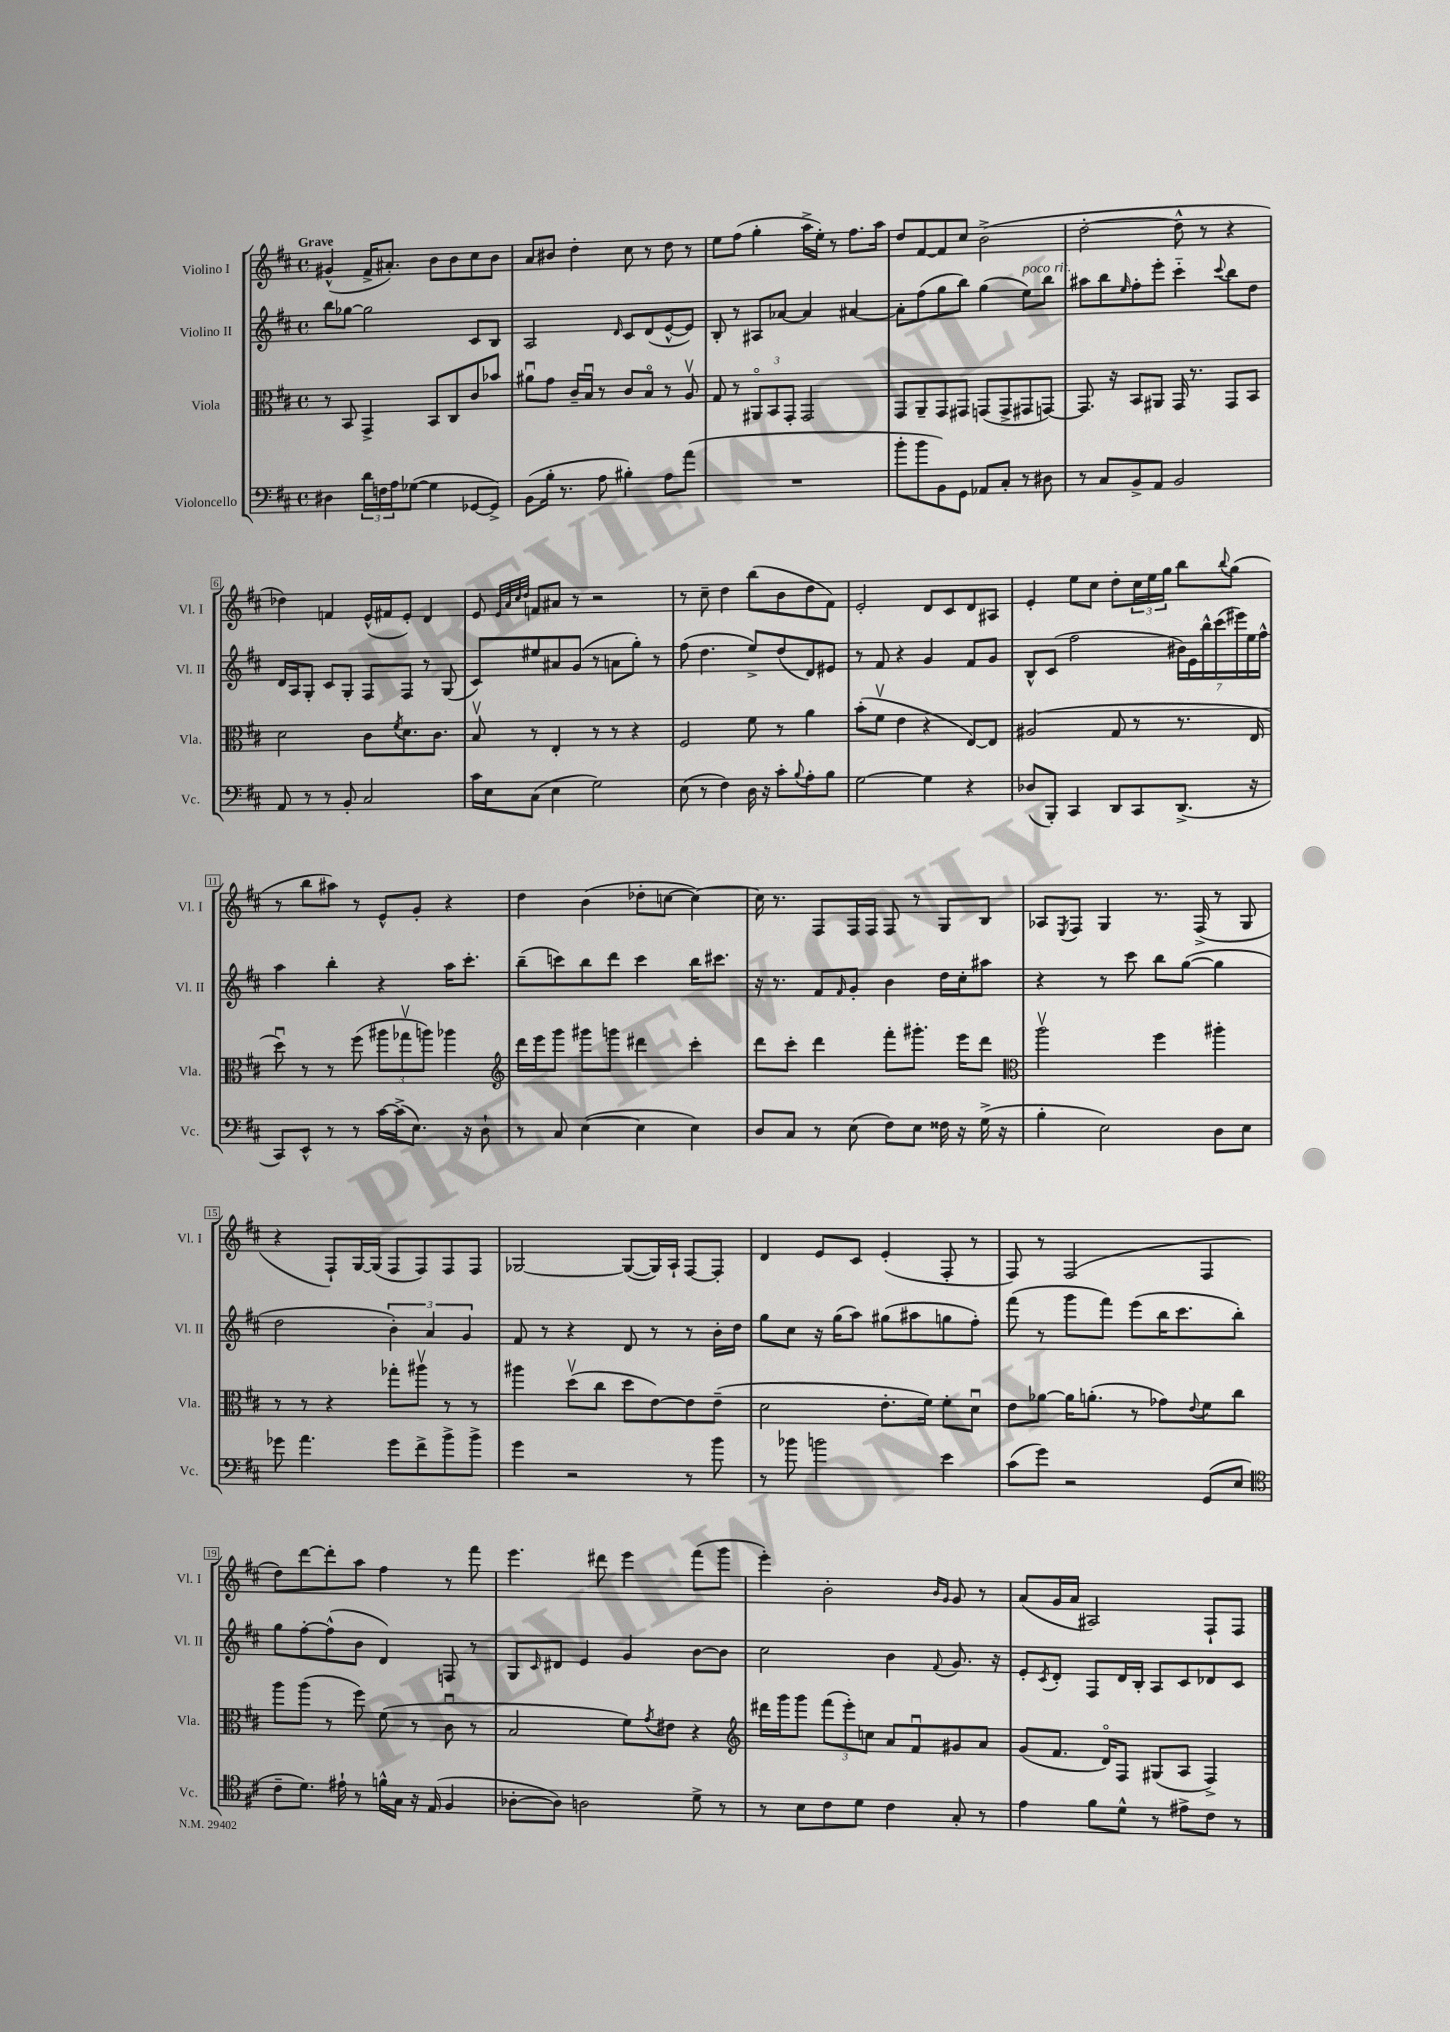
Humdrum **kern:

**kern	**kern	**kern	**kern
*staff4	*staff3	*staff2	*staff1
*clefF4	*clefC3	*clefG2	*clefG2
*k[f#c#]	*k[f#c#]	*k[f#c#]	*k[f#c#]
*M4/4	*M4/4	*M4/4	*M4/4
*met(c)	*met(c)	*met(c)	*met(c)
4D#\	8r	8bb\L	(4g#^^/
.	8BB/	[8gg-\J	.
24d\LL	4GG^/	2gg-\]	16f#^/LK
24F\	.	.	.
.	.	.	8.a#'/J)
24A\J	.	.	.
([8G-\J	.	.	.
4G-\]	8BB/L	.	8b\L
.	8C#/	.	8b\
[8GG-/L	8c#/	8c#/L	8cc#\
8GG-^/]J)	8b-/J	8B/J	8b\J
=	=	=	=
(8BB\L	8a#u\L	2A/	8a/L
16B'\Jk	8g\J	.	8b#/J
8.r	.	.	.
.	16c#~/LL	.	4dd'\
.	16Bu/JJ	.	.
8A\	8r	.	.
.	.	16qqd/	.
4B#'\)	8c#/L	8c#/L	8cc#\
.	8Bo/J	(8d/	8r
8A\L	8r	[8e^^/	8dd\
(8a\J	8Av/	8e/]J)	8r
=	=	=	=
1r	8G/	8B'/	8ee\L
.	8r	8r	(8ff#\J
.	12AA#o/L	8A#/L	4gg'\
.	12BB/	.	.
.	.	[8a-/J	.
.	12GG'/J	.	.
.	2GG/	4a-/]	16aa^\LL
.	.	.	16ee'\JJ)
.	.	.	8r
.	.	[4a#/	8.ff#\L
.	.	.	16aa\Jk
=	=	=	=
8b'\L	8GG/L	8a#'\]L	8dd/L
8b\	8AA~/	(8ff#\	[8f#/
8BB\)	8GG/	8gg\	8f#/]
8GG\J	8GG#/J	8bb\J)	8cc#/J
8AA-/L	(8GG/L	(4gg\	(2b^\
8C#'/J	8GG^/	.	.
8r	8GG#/	8ee\L)	.
8D#\	[8GG/J)	8bb\J	.
=	=	=	=
8r	8.GG/]	8aa#\L	[2dd'\
8C#/L	.	8bb\	.
.	16r	.	.
.	.	16qqee/	.
8BB^/	8BB/L	8ff#'\	.
8AA/J	8AA#/J	8eee'\J	.
2BB/	16GG/	4ccc#'~\	8dd^^\]
.	8.r	.	.
.	.	.	8r
.	.	8qqccc#/	.
.	8GG/L	8bb\L	4r
.	8BB/J	8dd\J	.
=	=	=	=
8AA/	2d\	16d/LL	4dd-\)
.	.	16A/J	.
8r	.	8G'/J	.
8r	.	8c#/L	4f/
8BB'/	.	8G'/J	.
2C#/	8c#\L	8F#/L	(16e^^/LL
.	.	.	16f#/J
.	8qf#/	.	.
.	8.d\	8F#/J	8e'/J)
.	.	8r	4d/
.	8.c#\J	.	.
.	.	(8G/	.
=	=	=	=
16c#\LL	8Bv/	8c#/L)	8e/
16E\J	.	.	.
.	.	.	32qqe/LLL
.	.	.	32qqa/
.	.	.	32qqcc#/
.	.	.	32qqdd/JJJ
(8C#\J	8r	8ee#/	8f/L
4E\	4E'/	8a#/	8a#/J
.	.	(8g/J	8r
2G\)	8r	8r	2r
.	8r	8a\L	.
.	4r	8gg'\J)	.
.	.	8r	.
=	=	=	=
(8E\	2F#/	(8ff#\	8r
8r	.	4.dd\	8cc#~\
4F#\)	.	.	4dd\
16D\	8f#\	8ee^/L)	(8bb\L
16r	.	.	.
8c#'\L	8r	(8dd/	8b\
8qqB/	.	.	.
8A'\	4a\	8d/)	8dd\
8B\J	.	8e#/J	8f#\J)
=	=	=	=
[2G\	(8b'\L	8r	2e'/
.	8f#v\J	8f#/	.
.	4e\	4r	.
4G\]	4r	4g/	8d/L
.	.	.	8c#/
4r	[8E/L)	8f#/L	8d/
.	8E/]J	8g/J	8A#/J
=	=	=	=
(8D-/L	(2A#/	8B^^/L	4e'/
8BBB'/J)	.	(8c#/J	.
4CC#/	.	2ff#\	8ee\L
.	.	.	8cc#\J
8DD/L	8G/	.	8dd'\L
8CC#/	8r	.	24cc#\L
.	.	.	24ee\
.	.	.	24gg\JJ
(8.DD^/J	8.r	28b#\LL)	8bb\L
.	.	28e\	.
.	.	28bb^^\	.
.	.	(28ccc#\	.
.	.	.	8qqbb/
.	.	.	(8gg\J
.	.	28eee#\)	.
.	.	28ee\	.
16r	16E/	.	.
.	.	28ff#^^\JJ	.
=	=	=	=
8CC#/L)	8ddu\)	4aa\	8r
8EE^^/J	8r	.	8bb\L
8r	8r	4bb'\	8aa#\J)
8r	(8ff#\	.	8r
[16c#\LL	12aa#\L	4r	8e^^/L
(16c#^\]J	.	.	.
.	12gg-v\	.	.
8.E\J)	.	.	8g'/J
.	12aa\J)	.	.
.	4aa-\	16aa\LK	4r
16r	.	8.ccc#'\J	.
8D`\	.	.	.
=	=	=	=
*	*clefG2	*	*
8r	16ddd\LL	(8bb~\L	4dd\
.	16eee\J	.	.
8C#/	8ggg\J	8ccc\)	.
([4E\	8ggg#\L	8bb\	(4b\
.	8ggg\J	8ddd\J	.
4E\]	4ddd#\	4ccc\	8dd-'\L
.	.	.	[8cc\J
4E\)	4ccc#'\	16bb\LK	4cc\_)
.	.	8.ccc#\J	.
=	=	=	=
8D/L	8ddd\L	16r	16cc\]
.	.	8.r	8.r
8C#/J	8ccc#'\J	.	.
8r	4ddd\	8f#/L	8F#/L
.	.	16qqf#/	.
(8E\	.	8g'/J	16F#/L
.	.	.	16F#/JJ
8F#\L)	8fff#'\L	4b\	8F#/
8E\J	8.ggg#'\J	.	8r
16F##\	.	16dd\LL	8G/L
16r	16eee\LK	16cc#'\J	.
(16G^\	8ddd\J	8aa#\J	8B/J
16r	.	.	.
=	=	=	=
*	*clefC3	*	*
4B'\	2aav\	4r	8A-/L
.	.	.	8qE/
.	.	.	8F#/J
2E\)	.	8r	4G/
.	.	8ccc#\	.
.	4ff#\	8bb\L	8.r
.	.	([8gg\J	.
.	.	.	(16F#^/
8D\L	4aa#'\	4gg\]	8r
8E\J	.	.	8G/
=	=	=	=
8g-\	8r	2dd\	4r
4.a\	8r	.	.
.	4r	.	8F#`/L)
.	.	.	[16G/L
.	.	.	(16G/]JJ
8g-\L	8gg-'\L	6b'\)	8F#/L
8f#^\	8aa#v\J	.	8F#/)
.	.	6a/	.
8b^\	8r	.	8F#/
.	.	6g/	.
8b^\J	8r	.	8F#/J
=	=	=	=
4g\	4aa#\	8f#/	[2G-/
.	.	8r	.
2r	(8ddv\L	4r	.
.	8cc#\J	.	.
.	8dd\L	8d/	(8G-/_L
.	[8e\)	8r	16G-/]L)
.	.	.	16A`/JJ
8r	8e\]	8r	[8F#/L
8b\	(8e~\J	16b'\LL	8F#'/]J
.	.	16dd\JJ	.
=	=	=	=
8r	2d\	8gg\L	4d/
8b-\	.	8cc#\J	.
2b\	.	16r	8e/L
.	.	(16gg\LK	.
.	.	8aa\J)	8c#/J
.	8.e'\L	(8gg#\L	(4e'/
.	.	8aa#\	.
.	16f#\Jk)	.	.
4e\	8f#'\L	8gg\	8F#'/
.	8du\J	8ff#'\J)	8r
=	=	=	=
(8c#\L	8e\L	(8fff#\	8F#/)
8g\J)	[8a-\J	8r	8r
2r	16a-\]LK	8ggg\L	(2F#/
.	(8.a'\J	.	.
.	.	8fff#\J)	.
.	8r	(8eee\L	.
.	8g-\L)	16bb\K	.
.	.	8.ccc#\	.
.	8qqe/	.	.
(8GG/L	8f#\	.	4F#/
8E/J	8cc#\J	8bb'\J)	.
=	=	=	=
*clefC4	*	*	*
8c#~\L	8aa\L	8gg\L	8dd\L)
8.d\J)	(8aa\J	[8ff#'\	[8ddd\
.	8r	(8ff#^^\]	8ddd'\]
16e#`\	.	.	.
8r	8ff#\)	8b\J	8aa\J
16f^^\LL	(8f#\	4d/)	4ff#\
16G\JJ	.	.	.
16r	8r	.	.
(16E/	.	.	.
4F#/	8c#u\	8F/	8r
.	8r	8r	8fff#\
=	=	=	=
[8A-'\L	2B/	8G/L	4.eee\
.	.	16qqc#/	.
8A-\]J)	.	8d#/J	.
2A\	.	4e/	.
.	.	.	8ddd#\
.	8f#\L)	4g/	4eee\
.	8qg/	.	.
.	8e#\J	.	.
8d^\	4r	[8b\L	(8fff#\L
8r	.	8b\]J	8ggg\J
=	=	=	=
*	*clefG2	*	*
8r	16ddd#\LL	2cc#\	4eee'\)
.	16ggg\J	.	.
8B\L	8ggg\J	.	.
8c#\	(12fff#\L	.	2b'\
.	12eee'\)	.	.
8d\J	.	.	.
.	12cc\J	.	.
4c#\	8a/L	4b\	.
.	8f#u/	.	.
.	.	.	16qqb/LL
.	.	8qqf#/	16qqg/JJ
8G'/	8g#/	8.g/	8g/
8r	8a/J	.	8r
.	.	16r	.
=	=	=	=
4e\	(8g/L	8e'/L	(8a/L
.	.	8qc#/	.
.	8.f#/J	8d'/J	16g/L
.	.	.	16a/JJ
8f#\L	.	8F#/L	2A#/)
.	16do/LK)	.	.
8d^^\J	8F#/J	16d/L	.
.	.	16B'/JJ	.
8r	(8G#/L	8A/L	.
8e#^\L	8A/J	8c#/	.
8c#\J	4F#^/)	8d-/	8F#`/L
8r	.	8c#/J	8F#/J
==	==	==	==
*-	*-	*-	*-
